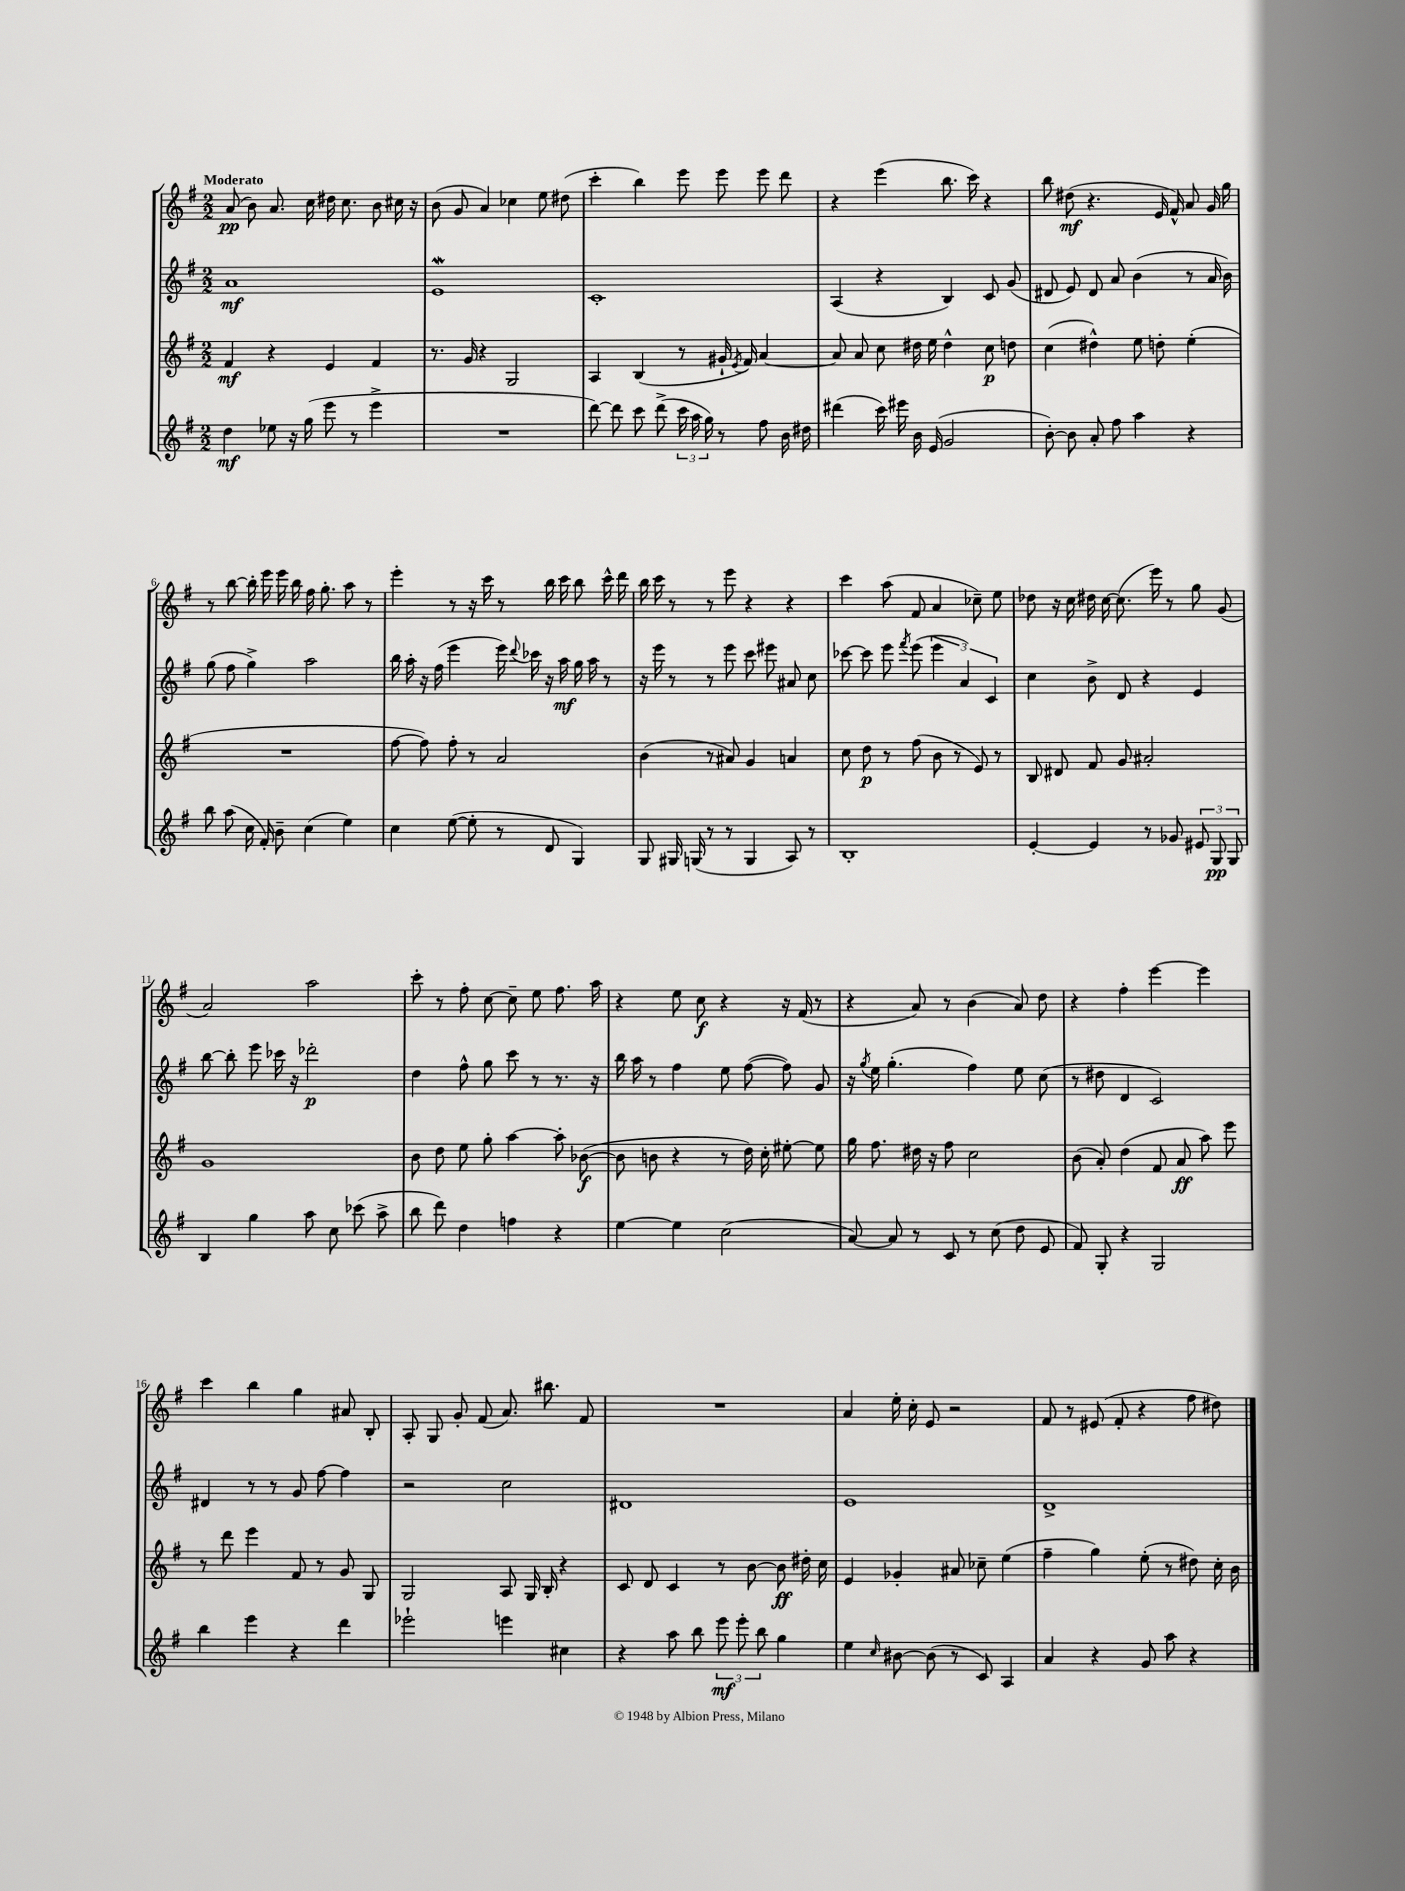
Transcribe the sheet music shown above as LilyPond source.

<<
\new StaffGroup <<
\new Staff = "s0" {
    \clef treble \key g \major \numericTimeSignature \time 2/2 \tempo "Moderato"
    \autoBeamOff a'8\pp( b'8) a'8. c''16 dis''16 c''8. b'8 cis''16 r16 |
    b'8( g'8 a'4) ces''4 e''8 dis''8( |
    c'''4-. b''4) e'''8 e'''8 e'''8 d'''8 |
    r4 e'''4( b''8. c'''16) r4 |
    b''8 dis''8\mf( r4. e'16 fis'16-^) a'8 g'16 g''16 |
    r8 b''8~ b''16-. e'''16 e'''16 b''16 fis''16 g''8.-. a''8 r8 |
    e'''4-. r8 r16 c'''16 r8 b''16 c'''16 b''8 c'''16-^ d'''16 |
    b''16 c'''16 r8 r8 e'''8 r4 r4 |
    c'''4 a''8( fis'8 a'4 ces''8--) e''8 |
    des''8 r16 c''16 dis''16 c''16~ c''8.( e'''16) r8 g''8 g'8( |
    a'2) a''2 |
    c'''8-. r8 fis''8-. c''8~ c''8-- e''8 fis''8. a''16 |
    r4 e''8 c''8\f r4 r16 fis'16( r8 |
    r4 a'8) r8 b'4( a'8) d''8 |
    r4 fis''4-. e'''4~ e'''4 |
    c'''4 b''4 g''4 ais'8 b8-. |
    a8-. g8 g'8-. fis'8( a'8.) bis''8. fis'8 |
    R1 |
    a'4 e''16-. c''16-. e'8 r2 |
    fis'8 r8 eis'8( fis'8-. r4 fis''8 dis''8) \bar "|." |
}
\new Staff = "s1" {
    \clef treble \key g \major \numericTimeSignature \time 2/2
    \autoBeamOff a'1\mf |
    e'1\mordent |
    c'1-. |
    a4( r4 b4) c'8 g'8( |
    dis'8 e'8) dis'8 a'8 b'4( r8 a'16 b'16) |
    g''8( fis''8 g''4->) a''2 |
    b''16 a''16-. r16 fis''16( e'''4 e'''16) \appoggiatura { d'''8 } ces'''16 r16 a''16\mf g''16 a''16 r8 |
    r16 e'''16 r8 r8 e'''8 c'''8 eis'''8 ais'8 c''8 |
    ces'''8~ ces'''8 e'''8 \acciaccatura { fis'''8 } e'''8( \tuplet 3/2 { e'''4 a'4) c'4 } |
    c''4 b'8-> d'8 r4 e'4 |
    b''8~ b''8-. e'''8 ces'''16 r16 des'''2-.\p |
    d''4 fis''8-^ g''8 c'''8 r8 r8. r16 |
    b''16 a''16 r8 fis''4 e''8 fis''8~( fis''8) g'8 |
    r16 \acciaccatura { g''8 } e''16 g''4.-.( fis''4) e''8 c''8( |
    r8 dis''8 d'4 c'2) |
    dis'4 r8 r8 g'8 fis''8~ fis''4 |
    r2 c''2 |
    dis'1 |
    e'1 |
    d'1-> \bar "|." |
}
\new Staff = "s2" {
    \clef treble \key g \major \numericTimeSignature \time 2/2
    \autoBeamOff fis'4\mf r4 e'4 fis'4 |
    r8. g'16 r4 g2 |
    a4 b4( r8 gis'16-! \acciaccatura { e'8 } fis'16) a'4~ |
    a'8 a'8 c''8 dis''16 e''16 dis''4-^ c''8\p d''8 |
    c''4( dis''4-^) e''8 d''8-. e''4-.( |
    R1 |
    fis''8~ fis''8) fis''8-. r8 a'2 |
    b'4( r8 ais'8) g'4 a'4 |
    c''8 d''8\p r8 fis''8( b'8 r8 e'8) r8 |
    b8 dis'8 fis'8 g'8 ais'2-. |
    g'1 |
    b'8 d''8 e''8 g''8-. a''4~ a''8-. bes'8~\f( |
    bes'8 b'8 r4 r8 d''16) c''16-. eis''8~-. eis''8 |
    g''16 fis''8. dis''16 r16 fis''8 c''2 |
    b'8( a'8-.) d''4( fis'8 a'8\ff a''8) e'''8 |
    r8 d'''8 e'''4 fis'8 r8 g'8 g8 |
    g2 a8 g16 b16-. r4 |
    c'8 d'8 c'4 r8 b'8~ b'8\ff dis''16-. c''16 |
    e'4 ges'4-. ais'8 ces''8-- e''4( |
    fis''4-- g''4) e''8-.( r8 dis''8) c''16-. b'16 \bar "|." |
}
\new Staff = "s3" {
    \clef treble \key g \major \numericTimeSignature \time 2/2
    \autoBeamOff d''4\mf ees''8 r16 g''16( e'''8 r8 e'''4-> |
    R1 |
    d'''8~) d'''8 c'''8 d'''8->( \tuplet 3/2 { c'''16 a''16 g''16) } r8 fis''8 b'16 dis''16 |
    dis'''4( c'''16) eis'''16 b'16 e'16( g'2 |
    b'8~-.) b'8 a'8-. fis''8 a''4 r4 |
    b''8 a''8( c''16 fis'16-.) b'8-- c''4( e''4) |
    c''4 e''8~( e''8-. r8 d'8 g4) |
    g8 gis16 g16( r8 r8 g4 a8) r8 |
    b1-. |
    e'4~-. e'4 r8 ges'8 \tuplet 3/2 { eis'8 g8\pp g8 } |
    b4 g''4 a''8 c''8 ces'''8( a''8-> |
    b''8 d'''8) d''4 f''4 r4 |
    e''4~ e''4 c''2( |
    a'8~) a'8 r8 c'8 r8 c''8( d''8 e'8 |
    fis'8) g8-. r4 g2 |
    b''4 e'''4 r4 d'''4 |
    ees'''2-! e'''4 cis''4 |
    r4 a''8 b''8 \tuplet 3/2 { e'''8\mf e'''8-. b''8 } g''4 |
    e''4 \grace { c''16 } bis'8~ bis'8( r8 c'8) a4 |
    a'4 r4 g'8 a''8 r4 \bar "|." |
}
>>
>>
